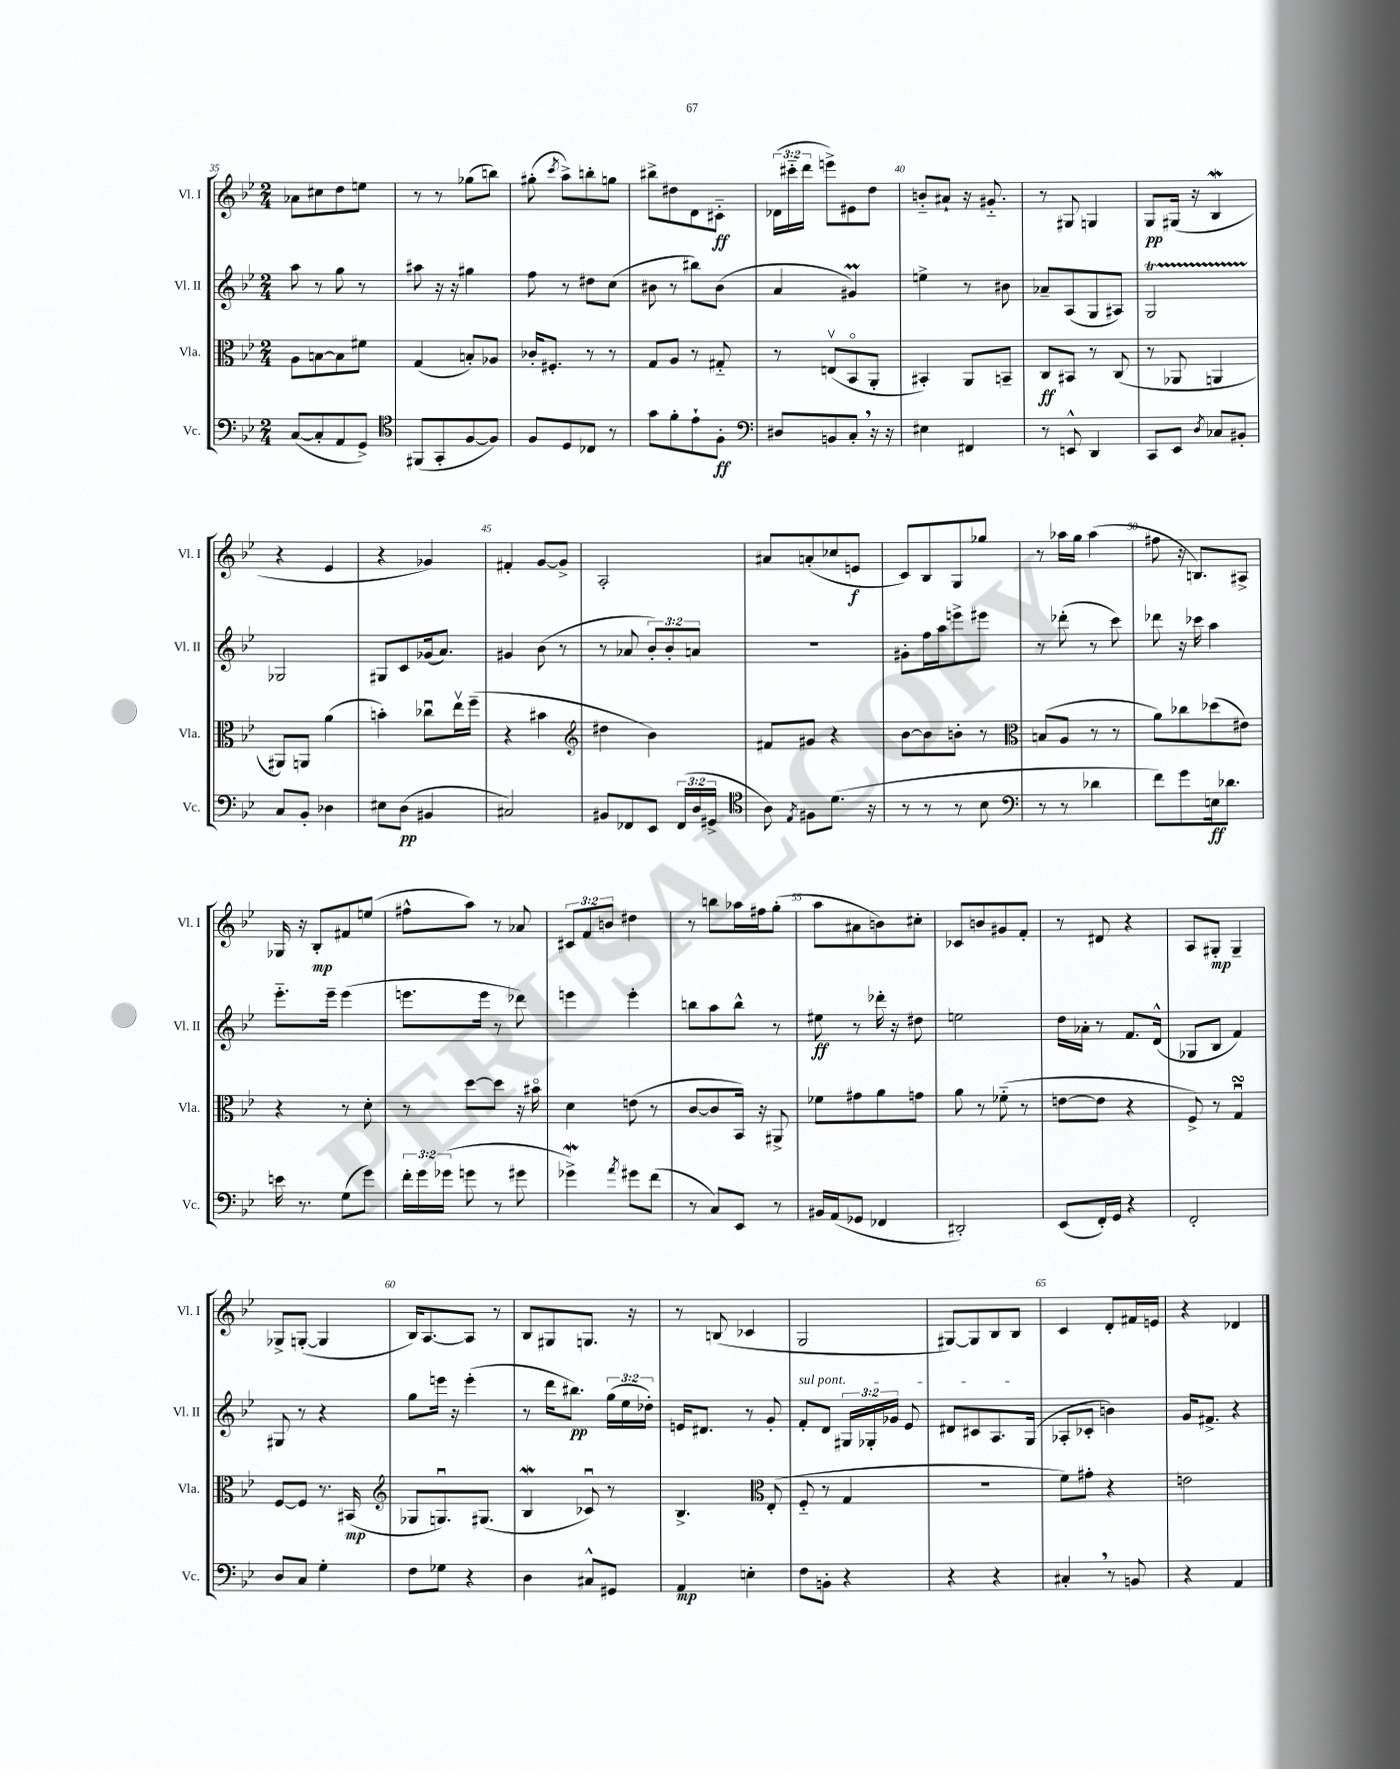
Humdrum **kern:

**kern	**kern	**kern	**kern
*staff4	*staff3	*staff2	*staff1
*clefF4	*clefC3	*clefG2	*clefG2
*k[b-e-]	*k[b-e-]	*k[b-e-]	*k[b-e-]
*M2/4	*M2/4	*M2/4	*M2/4
([8C	8A	8aa	8a-
8C']	[8B	8r	8cc#
8AA	8B]	8gg	8dd
8GG^)	8f#	8r	8ee
=	=	=	=
*clefC4	*	*	*
(8FF#	(4G	8aa#	8r
8GG'	.	16r	8r
.	.	16r	.
[8F	8B')	4gg#	(8gg-
8F])	8A-	.	8bb)
=	=	=	=
8F	16c-'	8ff	(8gg#'
.	8.F#'	.	.
.	.	.	8qccc
8D	.	8r	8aa^)
8C-	8r	8dd#	8bb'
8r	8r	(8cc	8gg
=	=	=	=
8g	8G	8b#	8bb#^
8f'	8A	8r	8dd#
8e-`	8r	8bb#)	8d
8F'	8G#'~	(8b#	8c#'~
=	=	=	=
*clefF4	*	*	*
8D#	8r	4a	(24d-
.	.	.	24ccc#'~
.	.	.	24ddd
8BB	(8Ev	.	8eee^)
8C'	8BB-o	4g#)	8e#
16r	8AA'	.	8dd
16r	.	.	.
=	=	=	=
4E#	4BB#')	4ee^	8b'~
.	.	.	8a#`
4FF#	8AA	8r	16r
.	.	.	8.g#'~
.	8BB~	8b#	.
=	=	=	=
8r	8C	8a-~	8r
8EE^^	8BB#	(8A	8G#
4DD	8r	8G	4G
.	(8C	8A#)	.
=	=	=	=
8CC	8r	2G	8G
8EE-	8AA-	.	(16G#
.	.	.	16r
8qD	.	.	.
8C-	4AA	.	4B-
8BB#'	.	.	.
=	=	=	=
8C	8AA#)	2G-	4r
8BB-'	8AA	.	.
4D-	(4a	.	4e-
=	=	=	=
8E#	4b')	8G#	4r
(8D	.	8c	.
4BB#	8cc-u	(16g-	4g-)
.	.	8.a)	.
.	16ee-v	.	.
.	(16ff~	.	.
=	=	=	=
2C#)	4r	4g#	4f#'
.	4b#	(8b-	[8g
.	.	8r	8g^]
=	=	=	=
*	*clefG2	*	*
8BB#	4dd#	8r	2A'
8FF-	.	8a-	.
8EE-	4b-)	12b-')	.
.	.	12b-'	.
(24FF-	.	.	.
24D	.	12a	.
24GG#^	.	.	.
=	=	=	=
*clefC4	*	*	*
8A)	8f#	2r	8a#
8qE-	.	.	.
8F#	8g#	.	(8a'
(8.d	4r	.	8cc-
.	.	.	8e
16r	.	.	.
=	=	=	=
8r	[8b-	8g#'	8c)
8r	8b-]	16ff	8B-
.	.	16aa	.
8r	8b'	8eee^	8G
8B-	8r	8eee#	8gg-
=	=	=	=
*clefF4	*clefC3	*	*
8r	(8B	8r	8r
8r	8A	(8ddd-'	16aa-
.	.	.	16gg
4d-	8r	8r	(4aa-
.	8r	8ccc)	.
=	=	=	=
8f)	8a)	8ddd-	8ff#
8g	8cc-	16r	16r
.	.	16ccc-	8.B)
16E	(8dd-	4aa	.
8.d-	.	.	.
.	8e#)	.	8A#^
=	=	=	=
16e	4r	8.eee-'~	16G-
8.r	.	.	16r
.	.	.	8B-'
.	.	16eee-~	.
(8G	8r	(4eee-	8f#
8g)	8d'	.	(8ee
=	=	=	=
24f'	8r	8.eee	8ff#^^
24g	.	.	.
(24g-	.	.	.
8g	[8dd	.	8aa)
.	.	16eee	.
8r	8dd]	8r	8r
8g#	16r	8ddd-)	8a-
.	16b#o	.	.
=	=	=	=
4g-^)	4d	4eee	12c#
.	.	.	12f
.	.	.	12b
8qa	.	.	.
8g#	(8e	4eee'	4dd#
(8f	8r	.	.
=	=	=	=
8r	[8c	8bb	8r
8C)	8c]	8aa	8bb
8EE-	16BB-)	8bb^^	16aa-
.	16r	.	16ff#
8r	8AA#^	8r	(8gg'
=	=	=	=
16BB#	8f-	8ee#	8aa
(16AA	.	.	.
8GG-	8g#	8r	8a#
4FF-	8a	16ddd-'	8b)
.	.	16r	.
.	8g	8dd#	8cc#'
=	=	=	=
2DD#')	8a	2ee	8c-
.	8r	.	8b
.	(8f-'~	.	8g#
.	8r	.	8f'
=	=	=	=
(8EE-	[8e	16dd	8r
.	.	16a-'	.
16FF')	8e]	8r	8d#
16GG	.	.	.
4r	4r	8.f	4r
.	.	(16d^^	.
=	=	=	=
2FF'	8F^)	8G-	8A
.	8r	8B-	8G#'
.	4Gu	4f)	4G#~
=	=	=	=
8D	[8F	8G#	8G-^
8C	8F]	8r	([8G'
4G'	8.r	4r	4G]
.	(16BB#	.	.
=	=	=	=
*	*clefG2	*	*
8F	8G-	8gg	16B-)
.	.	.	[8.A
8G-	8.Gu)	16eee	.
.	.	16r	.
4r	.	(4eee'	8A]
.	(8.G#	.	.
.	.	.	8r
=	=	=	=
4D	4B-	8r	8B-
.	.	16ddd	8G#
.	.	8.bb#)	.
8C#^^	8c-u)	.	8.G
8GG#	8r	(24gg	.
.	.	24ee-	.
.	.	.	16r
.	.	24dd-')	.
=	=	=	=
4AA	4.B-^	16e	8r
.	.	8.d#	.
.	.	.	(8B
4E'	.	8r	4c-
*	*clefC3	*	*
.	(8E-'	8g'	.
=	=	=	=
8F	8F'~	8f'	2G
8BB'	8r	8d	.
4r	4G	24G#	.
.	.	24G-'	.
.	.	24g-	.
.	.	8e-	.
=	=	=	=
4r	2r	8d#	[8G#)
.	.	8c#	8G#]
4r	.	8.A	8B-
.	.	.	8B-
.	.	(16G	.
=	=	=	=
4C#'	8f)	8A-'	4c
.	8g#'	8c-'	.
8r	4r	4b)	8d'
8BB	.	.	16f#
.	.	.	16e
=	=	=	=
4r	2e	16g	4r
.	.	8.f#^	.
4AA	.	4r	4d-
==	==	==	==
*-	*-	*-	*-
